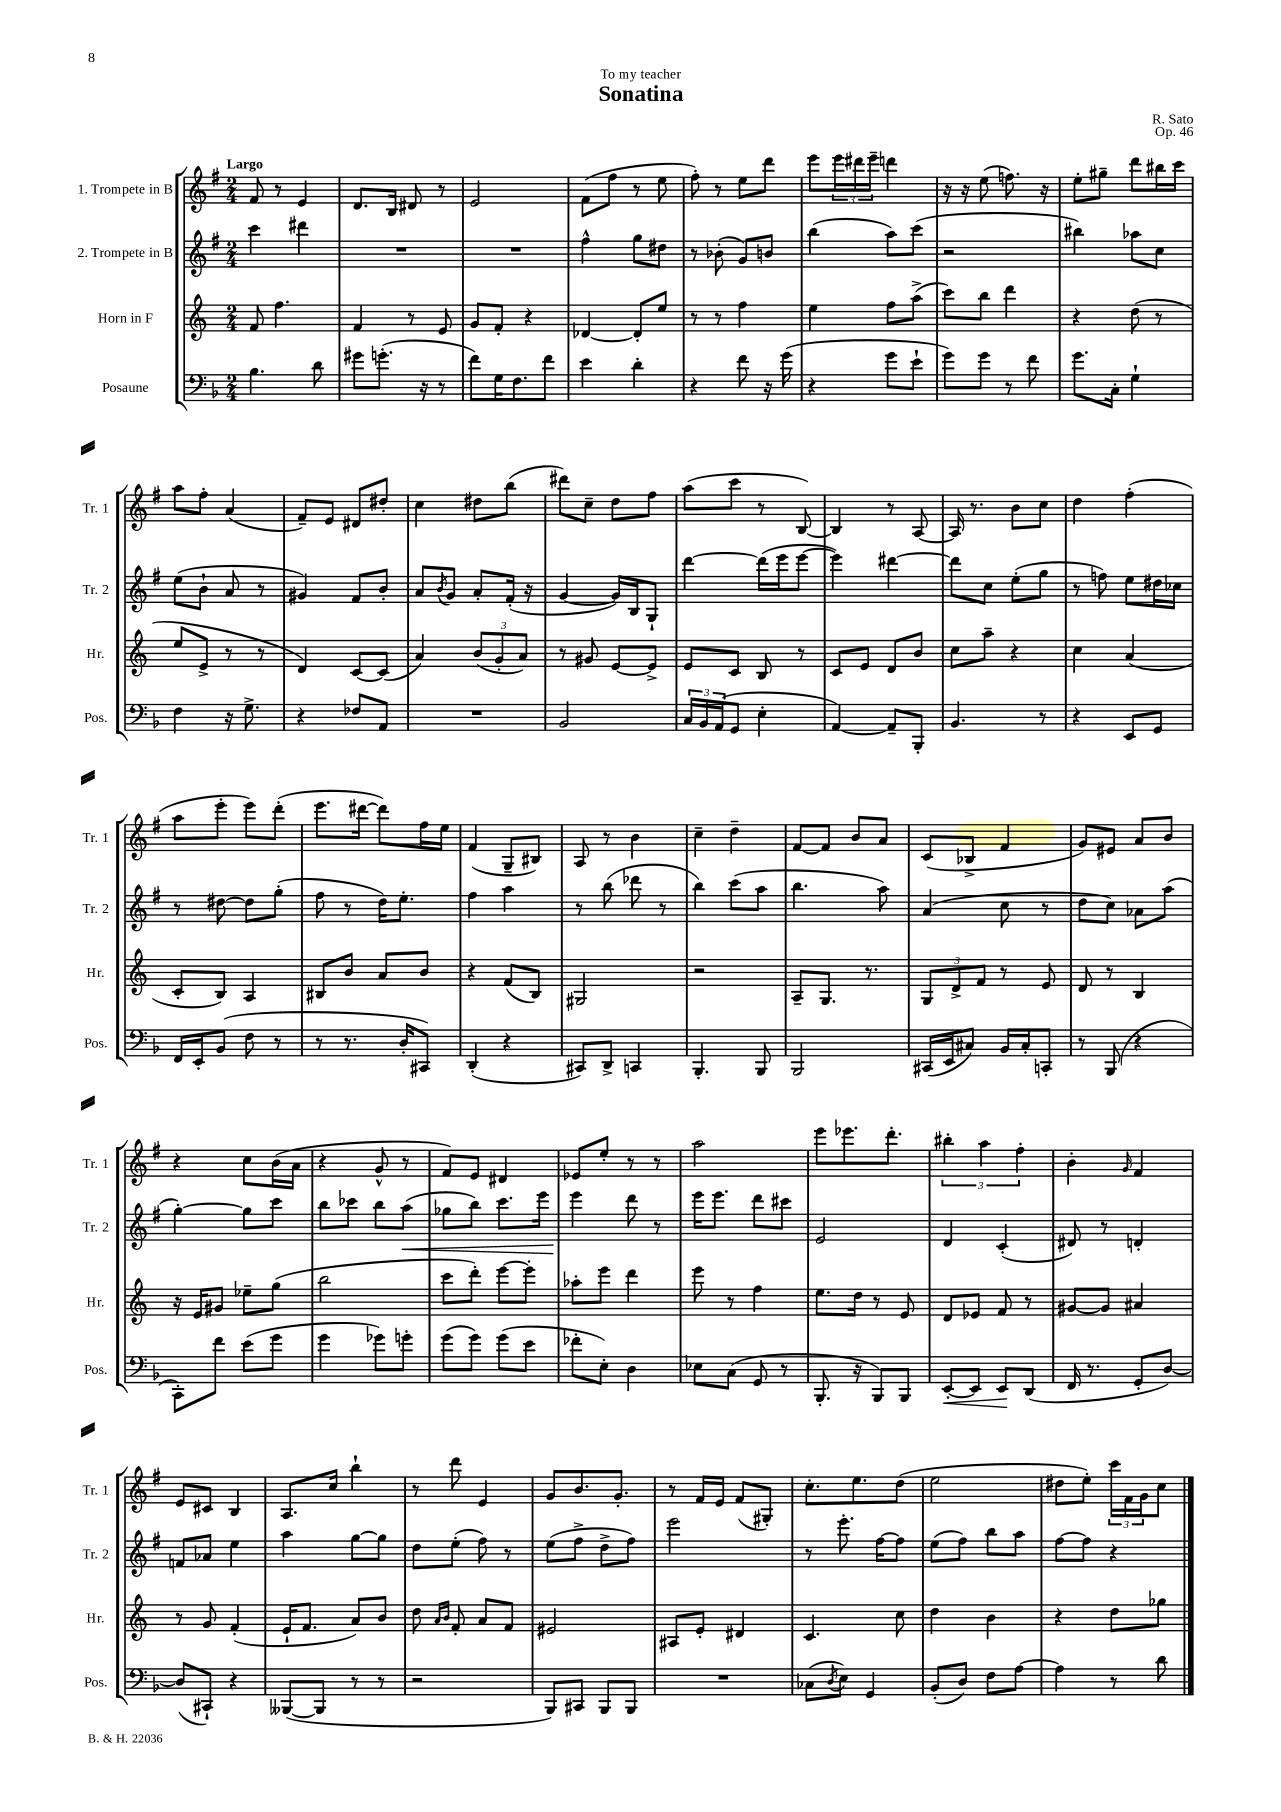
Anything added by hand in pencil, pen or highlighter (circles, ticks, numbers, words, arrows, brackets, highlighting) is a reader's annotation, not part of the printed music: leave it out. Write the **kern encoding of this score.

**kern	**dynam	**kern	**kern	**dynam	**kern
*part4	*part4	*part3	*part2	*part2	*part1
*staff4	*staff4	*staff3	*staff2	*staff2	*staff1
*I"Posaune	*	*I"Horn in F	*I"2. Trompete in B	*	*I"1. Trompete in B
*I'Pos.	*	*I'Hr.	*I'Tr. 2	*	*I'Tr. 1
*clefF4	*	*clefG2	*clefG2	*	*clefG2
*k[b-]	*	*k[]	*k[f#]	*	*k[f#]
*M2/4	*	*M2/4	*M2/4	*	*M2/4
=1	=1	=1	=1	=1	=1
!	!	!	!	!	!LO:TX:a:B:t=Largo
4.B-\	.	8f/	4ccc\	.	8f#/
.	.	4.ff\	.	.	8r
.	.	.	4ddd#X\	.	4e/
8d\	.	.	.	.	.
=2	=2	=2	=2	=2	=2
8g#X\L	.	4f/	2r	.	8.d/L
(8.gn'\J	.	.	.	.	.
.	.	.	.	.	16B/Jk
.	.	8r	.	.	8d#X/
16r	.	.	.	.	.
8r	.	8e/	.	.	8r
=3	=3	=3	=3	=3	=3
8f\L)	.	8g/L	2r	.	2e/
16G\K	.	8f'/J	.	.	.
8.F\	.	.	.	.	.
.	.	4r	.	.	.
8f\J	.	.	.	.	.
=4	=4	=4	=4	=4	=4
4e\	.	[4d-X/	4ff#^^\	.	(8f#\L
.	.	.	.	.	8ff#\J
4d'\	.	8d-'/L]	8gg\L	.	8r
.	.	8ee/J	8dd#X\J	.	8ee\
=5	=5	=5	=5	=5	=5
4r	.	8r	8r	.	8ff#'\)
.	.	8r	(8b-X'\	.	8r
8f\	.	4ff\	8g/L)	.	8ee\L
16r	.	.	8bn/J	.	8ddd\J
(16g\	.	.	.	.	.
=6	=6	=6	=6	=6	=6
4r	.	4ee\	(4bb\	.	8eee\L
.	.	.	.	.	24eee\L
.	.	.	.	.	24ddd#X\
.	.	.	.	.	24eee~\JJ
8g\L	.	8ff\L	8aa\L)	.	4dddn\
8e`\J	.	(8aa^\J	(8ccc\J	.	.
=7	=7	=7	=7	=7	=7
8g\L)	.	8ccc\L)	2r	.	16r
.	.	.	.	.	16r
8g\J	.	8bb\J	.	.	(8ee\
8r	.	4ddd\	.	.	8.ffn\)
8f\	.	.	.	.	.
.	.	.	.	.	16r
=8	=8	=8	=8	=8	=8
8.g\L	.	4r	4bb#X\)	.	8ee'\L
.	.	.	.	.	8gg#X~\J
16C'\Jk	.	.	.	.	.
4G`\	.	(8dd\	8aa-X\L	.	8ddd\L
.	.	8r	8cc\J	.	16bb#X\L
.	.	.	.	.	16ccc\JJ
!!LO:LB:g=z
=9	=9	=9	=9	=9	=9
4F\	.	8ee/L	(8ee\L	.	8aa\L
.	.	8e^/J	8b`\J	.	8ff#'\J
16r	.	8r	8a/	.	(4a/
8.G^\	.	.	.	.	.
.	.	8r	8r	.	.
=10	=10	=10	=10	=10	=10
4r	.	4d/)	4g#X/)	.	8f#~/L)
.	.	.	.	.	8e/J
8F-X/L	.	[8c/L	8f#/L	.	8d#X/L
8AA/J	.	(8c/J]	8b'/J	.	8dd#X'/J
=11	=11	=11	=11	=11	=11
2r	.	4a/)	8a/L	.	4cc\
.	.	.	8qb/	.	.
.	.	.	8g/J	.	.
.	.	(12b/L	8a'/L	.	8dd#X\L
.	.	12g'/	.	.	.
.	.	.	(16f#'/Jk	.	(8bb\J
.	.	12a/J)	.	.	.
.	.	.	16r	.	.
=12	=12	=12	=12	=12	=12
2BB-/	.	8r	[4g/	.	8ddd#X\L)
.	.	8g#X/	.	.	8cc~\J
.	.	[8e/L	16g/LL])	.	8dd\L
.	.	.	16B/J	.	.
.	.	8e^/J]	8G`/J	.	8ff#\J
=13	=13	=13	=13	=13	=13
24C/LL	.	8e/L	[4ddd\	.	(8aa\L
24BB-/	.	.	.	.	.
(24AA/J	.	.	.	.	.
8GG/J	.	8c/J	.	.	8ccc\J
4E'\	.	8B/	(16ddd\LL]	.	8r
.	.	.	16eee\J	.	.
.	.	8r	[8eee\J	.	[8B/)
=14	=14	=14	=14	=14	=14
[4AA/)	.	8c/L	4eee\])	.	4B/]
.	.	8e/J	.	.	.
8AA~/L]	.	8d/L	[4ddd#X\	.	8r
8BBB-'/J	.	8b/J	.	.	[8A/
=15	=15	=15	=15	=15	=15
4.BB-/	.	8cc\L	8ddd#\L]	.	16A/]
.	.	.	.	.	8.r
.	.	8aa~\J	8cc\J	.	.
.	.	4r	(8ee'\L	.	8b\L
8r	.	.	8gg\J	.	8cc\J
=16	=16	=16	=16	=16	=16
4r	.	4cc\	8r	.	4dd\
.	.	.	8ffn\)	.	.
8EE/L	.	(4a/	8ee\L	.	(4ff#'\
8GG/J	.	.	16dd#X\L	.	.
.	.	.	16cc-X\JJ	.	.
!!LO:LB:g=z
=17	=17	=17	=17	=17	=17
16FF/LL	.	8c'/L	8r	.	8aa\L
16EE'/J	.	.	.	.	.
(8BB-/J	.	8B/J)	[8dd#X\	.	8eee'\J
8F\	.	4A/	8dd#\L]	.	8eee\L)
8r	.	.	(8gg'\J	.	(8ddd'\J
=18	=18	=18	=18	=18	=18
8r	.	8B#X/L	8ff#\	.	8.eee\L
8.r	.	8b/J	8r	.	.
.	.	.	.	.	[16ddd#X\Jk
.	.	8a/L	16dd\KL)	.	8ddd#\L])
16D'/KL	.	.	8.ee'\J	.	.
8CC#X/J)	.	8b/J	.	.	16ff#\L
.	.	.	.	.	16ee\JJ
=19	=19	=19	=19	=19	=19
(4DD'/	.	4r	4ff#\	.	(4f#/
4r	.	(8f/L	4aa\	.	8G~/L
.	.	8B/J)	.	.	8B#X/J)
=20	=20	=20	=20	=20	=20
8CC#X/L)	.	2G#X/	8r	.	8A/
8DD^/J	.	.	(8bb\	.	8r
4CCn/	.	.	8ddd-X\	.	4b\
.	.	.	8r	.	.
=21	=21	=21	=21	=21	=21
4.BBB-'/	.	2r	4bb\)	.	4cc~\
.	.	.	(8ccc\L	.	4dd~\
8BBB-/	.	.	8aa\J	.	.
=22	=22	=22	=22	=22	=22
2BBB-/	.	8A~/L	4.bb\	.	[8f#/L
.	.	8.G/J	.	.	8f#/J]
.	.	.	.	.	8b/L
.	.	8.r	.	.	.
.	.	.	8aa\)	.	8a/J
=23	=23	=23	=23	=23	=23
(16CC#X/LL	.	12G/L	(4a/	.	(8c/L
16EE/J	.	.	.	.	.
.	.	12d^/	.	.	.
8C#X/J)	.	.	.	.	8B-X^/J
.	.	12f/J	.	.	.
16BB-/LL	.	8r	8cc\	.	4f#/
16C#'/J	.	.	.	.	.
8CCn'/J	.	8e/	8r	.	.
=24	=24	=24	=24	=24	=24
8r	.	8d/	8dd\L	.	8g/L)
(8BBB-/	.	8r	8cc\J)	.	8e#X/J
4r	.	4B/	8a-X\L	.	8a/L
.	.	.	(8aa\J	.	8b/J
!!LO:LB:g=z
=25	=25	=25	=25	=25	=25
8CC'\L)	.	16r	[4gg'\)	.	4r
.	.	16e/KL	.	.	.
8f\J	.	8g#X/J	.	.	.
(8e\L	.	8ee-X~\L	8gg\L]	.	8cc\L
8g\J	.	(8gg\J	8ccc\J	.	(16b\L
.	.	.	.	.	16a\JJ
=26	=26	=26	=26	=26	=26
4g\	.	2bb\	8bb\L	.	4r
.	.	.	8ccc-X\J	.	.
8g-X\L)	.	.	8bb\L	.	8g^^/
!	!	!	!	!LO:HP:b	!
8gn'\J	.	.	(8aa\J	<	8r
=27	=27	=27	=27	=27	=27
(8g\L	.	8ccc\L	8gg-X\L	.	8f#/L)
8g\J)	.	8ddd'\J)	8bb\J)	.	8e/J
(8g\L	.	[8eee\L	8.ccc\L	.	4d#X/
8e\J	.	8eee'\J]	.	.	.
.	.	.	16eee\Jk	.	.
=28	=28	=28	=28	=28	=28
8f-X'\L	.	8aa-X'\L	4eee\	.	8e-X/L
8E'\J)	.	8eee\J	.	.	8ee'/J
4D\	.	4ddd\	8ddd\	[	8r
.	.	.	8r	.	8r
=29	=29	=29	=29	=29	=29
8E-X\L	.	8eee\	16eee\KL	.	2aa\
.	.	.	8.eee\J	.	.
(8C\J	.	8r	.	.	.
8GG/	.	4ff\	8ddd\L	.	.
8r	.	.	8ccc#X\J	.	.
=30	=30	=30	=30	=30	=30
8.BBB-'/	.	8.ee\L	2e/	.	8eee\L
.	.	.	.	.	8.eee-X\
16r	.	16dd\Jk	.	.	.
8BBB-/L)	.	8r	.	.	.
.	.	.	.	.	8.ddd'\J
8BBB-/J	.	8e/	.	.	.
=31	=31	=31	=31	=31	=31
!	!LO:HP:b	!	!	!	!
[8EE'/L	<	8d/L	4d/	.	6bb#X'\
8EE/J]	.	8e-X/J	.	.	.
.	.	.	.	.	6aa\
8EE/L	.	8f/	(4c'/	.	.
.	.	.	.	.	6ff#'\
(8DD/J	[	8r	.	.	.
=32	=32	=32	=32	=32	=32
16FF/	.	[8g#X/L	8d#X/)	.	4b'\
8.r	.	.	.	.	.
.	.	8g#/J]	8r	.	.
.	.	.	.	.	16qqg/
8GG'/L	.	4a#X/	4dn'/	.	4f#/
[8D/J)	.	.	.	.	.
!!LO:LB:g=z
=33	=33	=33	=33	=33	=33
(8D/L]	.	8r	8fn/L	.	8e/L
8CC#X`/J)	.	8g/	8a-X/J	.	8c#X/J
4r	.	(4f'/	4ee\	.	4B/
=34	=34	=34	=34	=34	=34
([8BBB--X/L	.	16e`/KL	4aa\	.	8.A/L
.	.	8.f/J	.	.	.
8BBB--/J]	.	.	.	.	.
.	.	.	.	.	16cc/Jk
8r	.	8a/L)	[8gg\L	.	4bb`\
8r	.	8b/J	8gg\J]	.	.
=35	=35	=35	=35	=35	=35
2r	.	8dd\	8dd\L	.	8r
.	.	16qqa/LL	.	.	.
.	.	16qqb/JJ	.	.	.
.	.	8f'/	(8ee'\J	.	8ddd\
.	.	8a/L	8ff#\)	.	4e/
.	.	8f/J	8r	.	.
=36	=36	=36	=36	=36	=36
8BBB-/L)	.	2e#X/	(8ee\L	.	8g/L
8CC#X/J	.	.	8ff#^\J	.	8.b/
8BBB-/L	.	.	8dd^\L	.	.
.	.	.	.	.	8.g'/J
8BBB-/J	.	.	8ff#\J)	.	.
=37	=37	=37	=37	=37	=37
2r	.	8A#X/L	2eee\	.	8r
.	.	8e'/J	.	.	16f#/LL
.	.	.	.	.	16e/JJ
.	.	4d#X/	.	.	(8f#/L
.	.	.	.	.	8G#X'/J)
=38	=38	=38	=38	=38	=38
(8C-X\L	.	4.c/	8r	.	8.cc'\L
8qD/	.	.	.	.	.
8E\J)	.	.	8.eee'\	.	.
.	.	.	.	.	8.ee\
4GG/	.	.	.	.	.
.	.	.	[16ff#\KL	.	.
.	.	8cc\	8ff#\J]	.	(8dd\J
=39	=39	=39	=39	=39	=39
(8BB-'/L	.	4dd\	(8ee\L	.	2ee\
8D/J)	.	.	8ff#\J)	.	.
8F\L	.	4b\	8bb\L	.	.
[8A\J	.	.	8aa\J	.	.
=40	=40	=40	=40	=40	=40
4A\]	.	4r	[8ff#\L	.	8dd#X\L
.	.	.	8ff#\J]	.	8ee'\J)
8r	.	8dd\L	4r	.	24ccc\LL
.	.	.	.	.	24f#\
.	.	.	.	.	24g\J
8d\	.	8gg-X\J	.	.	8cc\J
==	==	==	==	==	==
*-	*-	*-	*-	*-	*-
